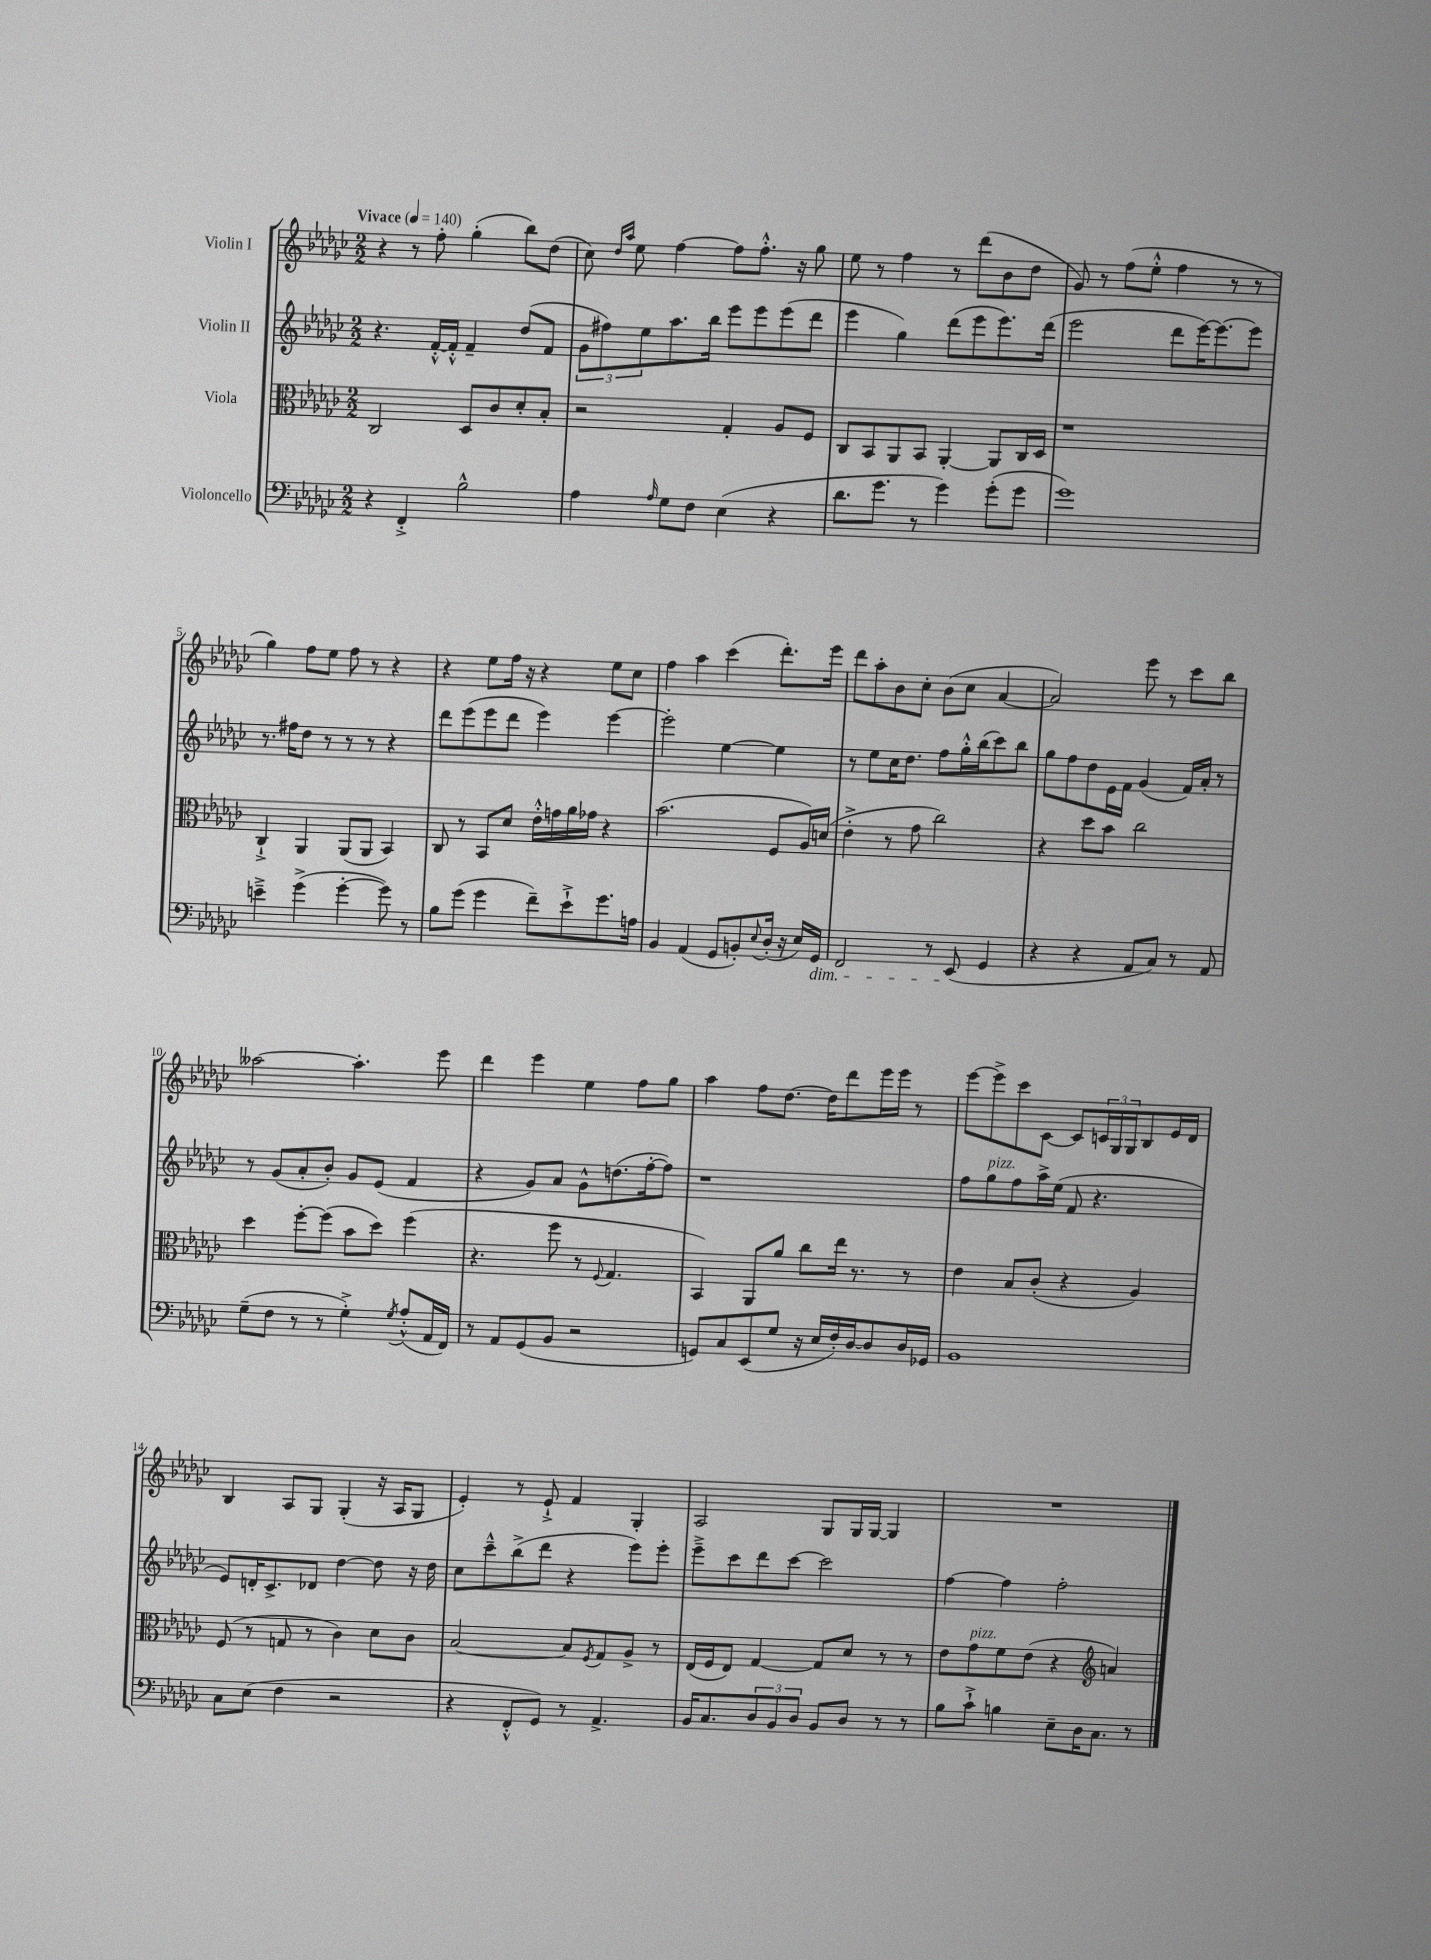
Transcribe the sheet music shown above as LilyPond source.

<<
\new StaffGroup <<
\new Staff = "s0" \with { instrumentName = "Violin I" } {
    \clef treble \key ges \major \numericTimeSignature \time 2/2 \tempo "Vivace" 4 = 140
    r4 r8 f''8-. ges''4-.( bes''8) des''8( |
    ces''8) \grace { des''16 aes''16 } ees''8 f''4~ f''8 f''8.-.-^ r16 ges''8 |
    ees''8 r8 f''4 r8 des'''8( bes'8 des''8 |
    ges'8) r8 f''8( ees''8-.-^ f''4 r8 r8 |
    ges''4) f''8 ees''8 f''8 r8 r4 |
    r4 ees''8 f''16 r16 r4 ees''8 ces''8 |
    f''4 aes''4 ces'''4( des'''8.-.) ees'''16 |
    des'''8 aes''8-. bes'8 ces''8-. bes'8( ces''8 aes'4~ |
    aes'2) ees'''8 r8 ces'''8 bes''8 |
    aeses''2~ aeses''4.-. ees'''8 |
    des'''4 ees'''4 ees''4 f''8 ges''8 |
    aes''4 f''8 des''8.~ des''16 des'''8 ees'''16 ees'''16 r8 |
    ees'''8~ ees'''8-> ces'''8 ces'8~ ces'8 \tuplet 3/2 { c'16 ges16 ges16 } bes8 ees'16 des'16 |
    bes4 aes8 ges8 ges4-.( r16 aes16 ges8 |
    ees'4-.) r8 ees'8-!-> f'4 ges4-. |
    aes2 ges8 ges16 ges16~ ges4 |
    R1 \bar "|." |
}
\new Staff = "s1" \with { instrumentName = "Violin II" } {
    \clef treble \key ges \major \numericTimeSignature \time 2/2
    r4. f'16~-.-^ f'16-.-^ f'4-- des''8( f'8 |
    \tuplet 3/2 { ges'8 fis''8) ees''8 } aes''8. bes''16 ees'''8 ees'''8 ees'''8( des'''8 |
    ees'''4 ges''4) des'''8( ees'''8 ees'''8.) des'''16( |
    ees'''2 des'''8 ees'''16~) ees'''8.~ ees'''8 |
    r8. fis''16 des''8 r8 r8 r8 r4 |
    des'''8 ees'''8( ees'''8 des'''8 ees'''4) ees'''4~ |
    ees'''2-. ees''4~ ees''4 |
    r8 ees''8 ces''16 des''8. f''8 ges''16-.-^ bes''16( ces'''8) bes''8 |
    ges''8 f''8 des''8 ees'16 f'16 ges'4( f'16) aes'16-. r8 |
    r8 ges'8( aes'8-. bes'8-.) ges'8 ees'8( f'4 |
    r4 ges'8) aes'8 ges'8-^ d''8.( f''16~-. f''8) |
    r1 |
    f''8 ges''8^\markup { \italic "pizz." } f''8 aes''16-> ees''16( f'8 r4. |
    ees'8) d'16-. ces'8.-> des'8 des''4~ des''8 r16 des''16 |
    ces''8 ces'''8---^ bes''8->( des'''8 r4 ees'''8) ees'''8-. |
    ees'''8---> ces'''8 des'''8 ces'''8~ ces'''2 |
    f''4~ f''4 f''2-. \bar "|." |
}
\new Staff = "s2" \with { instrumentName = "Viola" } {
    \clef alto \key ges \major \numericTimeSignature \time 2/2
    ces2 des8 ces'8 des'8-. bes8-. |
    r2 ges4-. aes8 f8 |
    ces8 bes,8 aes,8 bes,8 aes,4~-. aes,8 ces16 des16 |
    r1 |
    ces4-!-> aes,4 aes,8( aes,8 bes,4) |
    ces8 r8 bes,8 des'8 ees'16-.-^ g'16 aes'16 ges'16 r4 |
    bes'2.( f8 aes16) d'16( |
    ees'4-.-> r8 ges'8 ces''2) |
    r4 des''8 bes'8 ces''2 |
    des''4 f''8~-. f''8( bes'8 des''8) f''4( |
    r4. f''8 r8 \appoggiatura { f8 } ges4. |
    bes,4) aes,8 aes'8 ces''8 ees''16 r8. r8 |
    ees'4 bes8 ces'8-.( r4 aes4) |
    f8( r8 g8 r8 ces'4) des'8 ces'8 |
    bes2~ bes8 \acciaccatura { f8 } ges8 aes8-> r8 |
    ees16( f16 ees8) ges4~ ges8 des'8 r8 r8 |
    ees'8 ges'8^\markup { \italic "pizz." } f'8 ees'8( r4 \clef treble a'4) \bar "|." |
}
\new Staff = "s3" \with { instrumentName = "Violoncello" } {
    \clef bass \key ges \major \numericTimeSignature \time 2/2
    r4 f,4-.-> bes2-^ |
    aes4 \grace { aes16 } ges8 f8 ees4( r4 |
    des'8. ges'8. r8 ges'4) ges'8-.( ges'8 |
    ges'1) |
    e'4---> ges'4->( ges'4~-. ges'8) r8 |
    bes8 ges'8( ges'4 f'8--) ees'8-!-> ges'8. a16 |
    bes,4 aes,4( ges,8 b,8-.) \appoggiatura { ees8 } des16-.( r16 ees16) ges,16\dim |
    f,2 r8 ees,8\!( ges,4 |
    r4 r4 aes,8 ces8) r8 aes,8 |
    ges8--( f8 r8 r8 ges4-.->) \acciaccatura { ges8 } aes8-.-^( aes,16 f,16) |
    r8 aes,8 ges,8( bes,8 r2 |
    g,8) ces8 ees,8( ges8 r16 ees16 f16-.) des16~ des8 des16 ges,16 |
    bes,1 |
    ces8 ees8( f4 r2 |
    r4 f,8-.-^ ges,8) r8 aes,4.-> |
    bes,16 ces8. \tuplet 3/2 { des8 bes,8 des8 } bes,8 des8 r8 r8 |
    bes8 ces'8-!-> b4 ees8-- des16 ces8. r8 \bar "|." |
}
>>
>>
